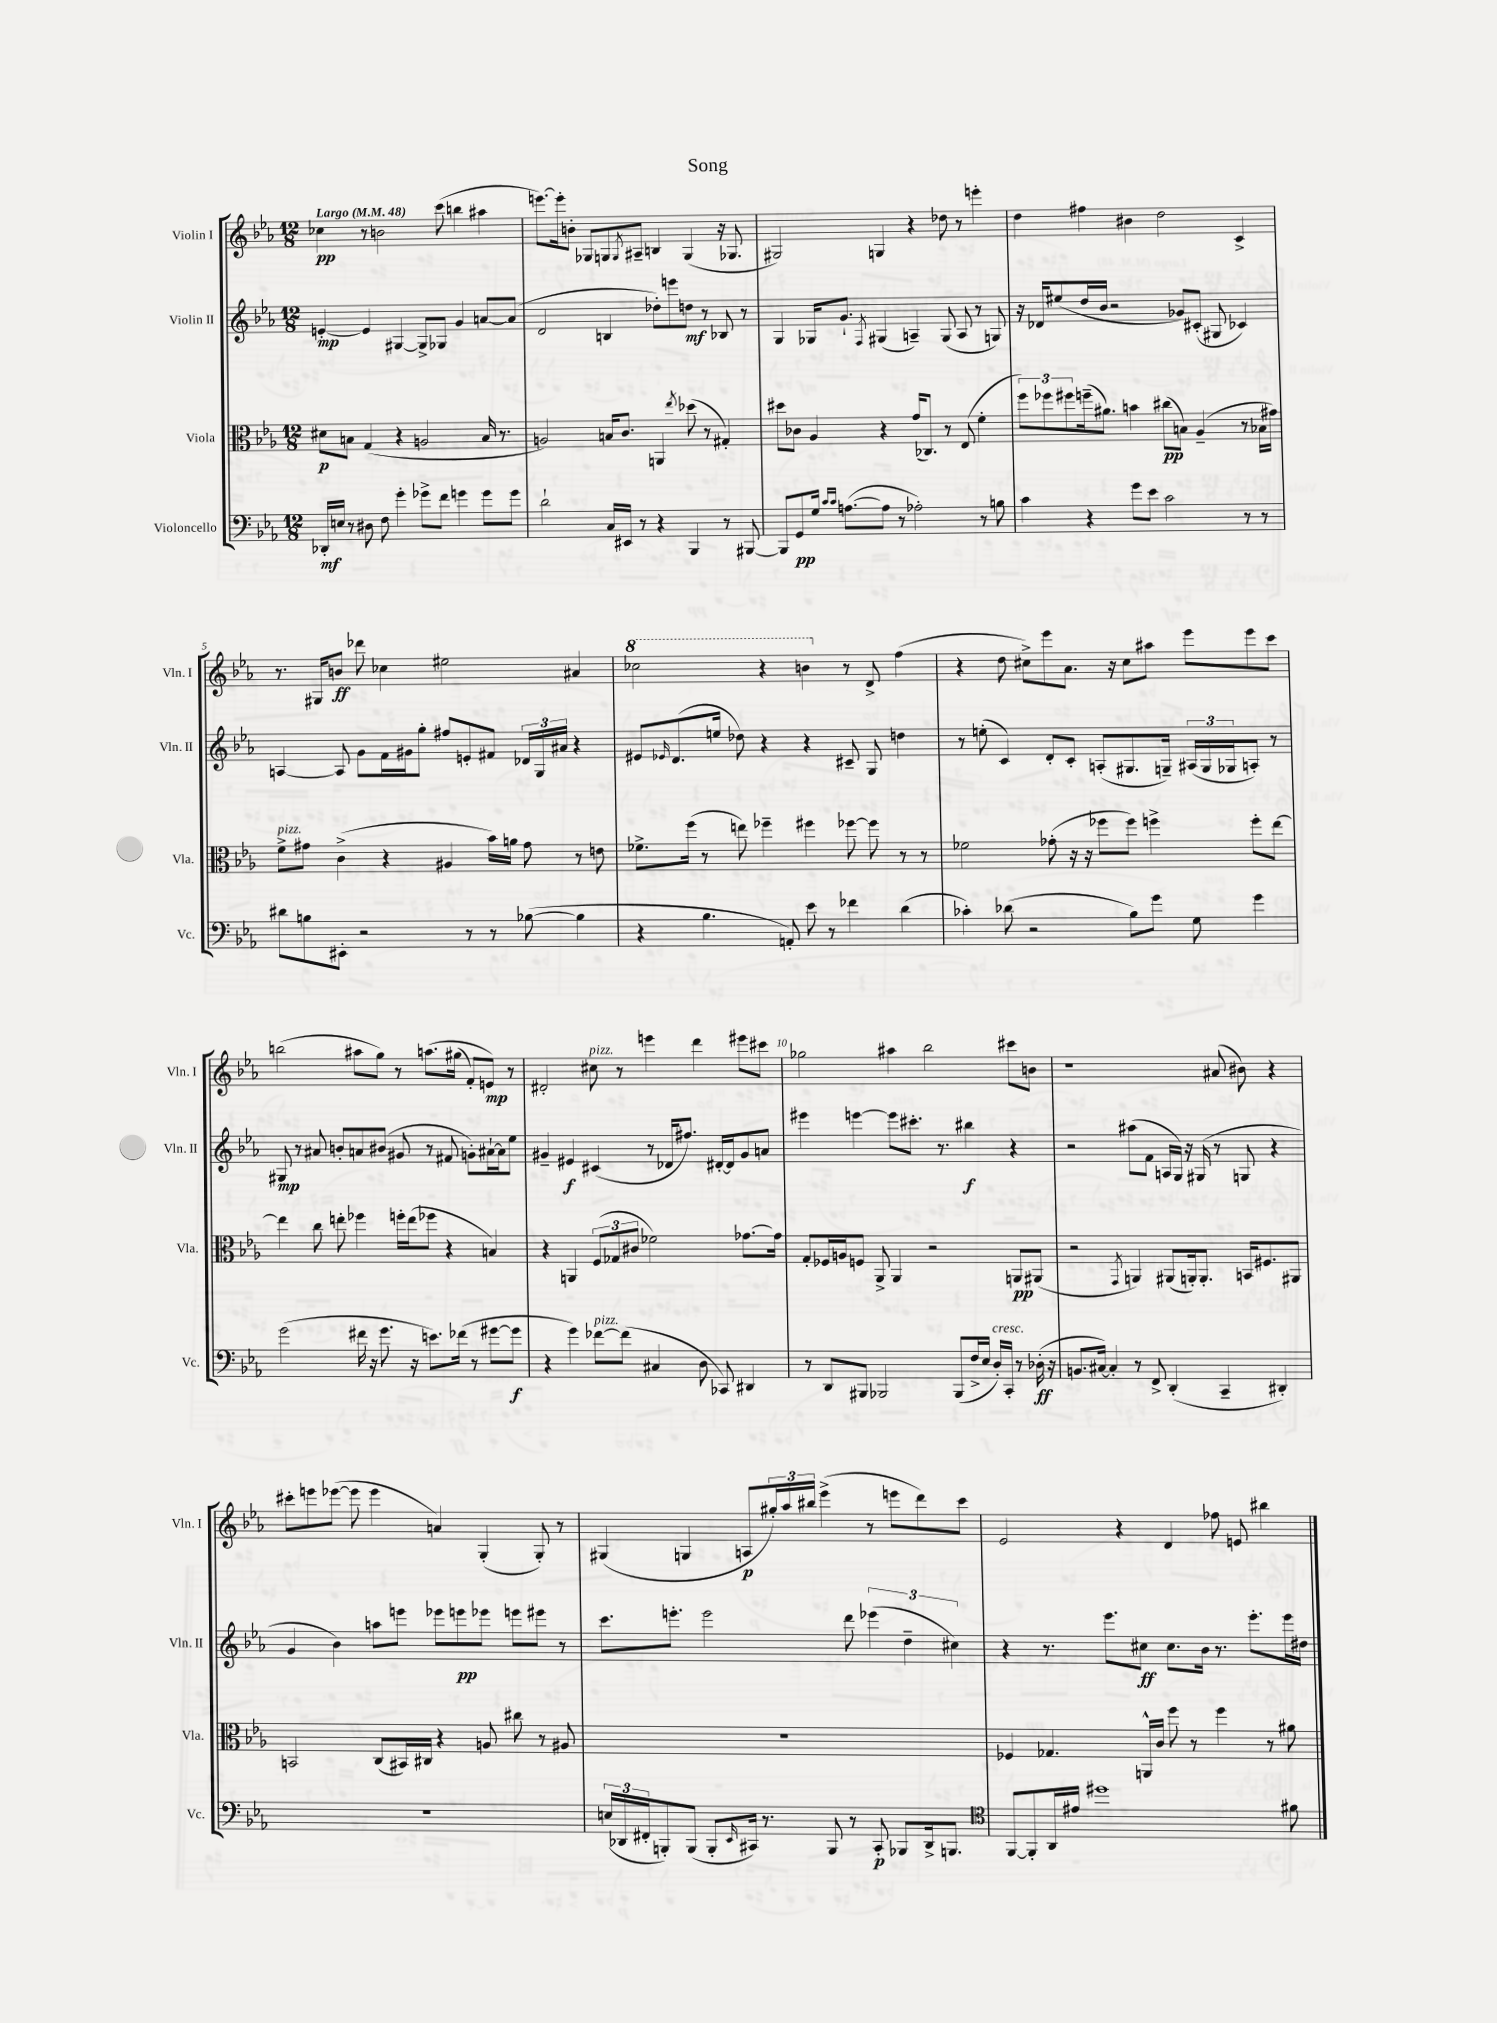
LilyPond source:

\header { title = "Song" }
<<
\new StaffGroup <<
\new Staff = "s0" \with { instrumentName = "Violin I" shortInstrumentName = "Vln. I" } {
    \clef treble \key ees \major \numericTimeSignature \time 12/8 \tempo "Largo" 4 = 48
    ces''4\pp r8 b'2 c'''8( b''4 ais''4 |
    e'''8.~) e'''16-. b'8-. ges8 g8 \acciaccatura { g8 } ais8-- b4 g4( r16 ges8. |
    gis2) g4 r4 des''8 r8 e'''4-. |
    d''4 fis''4 bis'4 d''2 c'4-> |
    r8. gis16 b'8\ff des'''8 ces''4 eis''2 ais'4 |
    \ottava #1 ces'''2 r4 b''4 \ottava #0 r8 d'8-> f''4( |
    r4 d''8 cis''8->) ees'''8 aes'8. r16 cis''8 ais''8 ees'''8 ees'''8 c'''8 |
    b''2( ais''8 g''8) r8 a''8.\( gis''16( f'8-.) e'8\mp\) r8 |
    dis'2-. cis''8^\markup { \italic "pizz." } r8 e'''4 d'''4 eis'''8 cis'''8 |
    ges''2 ais''4 bes''2 cis'''8 b'8 |
    r1 ais'8( bis'8) r4 |
    cis'''8-. e'''8 ees'''8~( ees'''8 ees'''4 a'4) g4-.( g8-.) r8 |
    gis4( g4 a8\p \tuplet 3/2 { gis''16-.) aes''16 bis''16 } ees'''4->( r8 e'''8 d'''8) c'''8 |
    ees'2 r4 d'4 fes''8 e'8 bis''4 \bar "|." |
}
\new Staff = "s1" \with { instrumentName = "Violin II" shortInstrumentName = "Vln. II" } {
    \clef treble \key ees \major \numericTimeSignature \time 12/8
    e'4~-.\mp e'4 gis4~ gis8-> ges8 g'4 a'8~ a'8( |
    d'2 b4 des''8-.) e'''8 d''8\mf r8 bes8 r8 |
    g4 ges16 g'8.-! \acciaccatura { f8 } gis4( a4--) gis8( a8 r8 g8) |
    r16 des'16 eis''8( d''16 bes'16 r2 ges'8) cis'8-.( gis8 ces'4) |
    a4~ a8 g'8 f'16 gis'16 g''8-. fis''8 e'8-. fis'8 \tuplet 3/2 { des'16 g16 ais'16 } r4 |
    eis'8 \grace { ees'16 } d'8.( e''16 des''8) r4 r4 cis'8-- g8 d''4 |
    r8 e''8-.( c'4) d'8-. c'8-. a8-.( gis8. g16--) \tuplet 3/2 { ais16( g16 ges16 } a8-.) r8 |
    gis8\mp r8 ais'8 b'8-. a'8 bis'8( gis'8 r8 fis'8 g'8-.) ais'16~-! ais'16 ees''8 |
    gis'4-- eis'4\f cis'4( r8 des'16 fis''8.) dis'16~-. dis'16 gis'8 a'8 |
    eis'''4 e'''4~ e'''8 cis'''8.-. r8. bis''4\f r4 |
    r2 ais''8( f'8 a16 g16) r16 gis16( r8 g8 r4 |
    g'4 bes'4) a''8 e'''8 ees'''8 e'''8\pp ees'''8 e'''8 eis'''8 r8 |
    c'''8. e'''8.-. e'''2 d'''8 \tuplet 3/2 { ees'''4( d''4-- cis''4) } |
    r4 r8. ees'''8. cis''8\ff cis''8. bes'16 r8. ees'''8.-. ees'''16 dis''16 \bar "|." |
}
\new Staff = "s2" \with { instrumentName = "Viola" shortInstrumentName = "Vla." } {
    \clef alto \key ees \major \numericTimeSignature \time 12/8
    dis'8\p b8 g4( r4 a2 b16 r8. |
    a2) b16 c'8. a,4 \acciaccatura { ees''8 } des''8( r8 gis4-.) |
    dis''8 ces'8 aes4 r4 g'16( ces8.) r8 ees8( f'4-. |
    \tuplet 3/2 { f''8) fes''8 fis''8 } f''16--( ais'8.) b'4 cis''8\pp( b8) aes4--( r8 bes16 gis'16) |
    f'8->^\markup { \italic "pizz." } gis'8 c'4->( r4 ais4 bes'16) a'16 gis'8 r8 e'8 |
    fes'8.-> f''16( r8 e''8) fes''4-- fis''4 fes''8~ fes''8 r8 r8 |
    fes'2 ges'8-.( r16 r16 fes''8 fes''8) f''4-> f''8-. ees''8~ |
    ees''4 c''8 e''8-. fes''4 f''16-. e''16( fes''8 r4 b4) |
    r4 a,4 \tuplet 3/2 { f8( ges8 cis'8 } fes'2) ges'8.~ ges'16 |
    g8-. fes16 a16 f8 aes,8-> aes,4 r2 a,8\pp ais,8( |
    r2 \acciaccatura { g,8 } a,4) ais,8( a,16-.) a,8.-. b,16 fis8. ais,8 |
    b,2 c8( bis,16) cis16 r4 a8 cis''8 r8 ais8 |
    R1. |
    fes4 ges4. a,16-^ c'16 f''8 r8 f''4 r8 ais'8 \bar "|." |
}
\new Staff = "s3" \with { instrumentName = "Violoncello" shortInstrumentName = "Vc." } {
    \clef bass \key ees \major \numericTimeSignature \time 12/8
    des,16-.\mf e16 r8 dis8 f8 g'4-. ges'8-> f'8 g'4 g'8 g'8 |
    d'2-! c16 eis,16 r8 r4 bes,,4 r8 bis,,8~ |
    bis,,8 g,8\pp g16 \grace { c'16 c'16 } a8.~( a8 r8 aes2-.) r8 b8 |
    c'4 r4 g'8 ees'8 c'2 r8 r8 |
    dis'8 b8 eis,8-. r2 r8 r8 bes8~( bes4 |
    r4 bes4. a,8-.) ees'8 r8 fes'4 d'4( |
    ces'4-.) des'8( r2 bes8) g'8 g8 g'4 |
    g'2( fis'16 r16 g'8. r16 e'8.) fes'16( r8 gis'8~ gis'8\f |
    r4 g'4) fes'8~^\markup { \italic "pizz." } fes'8( cis4 d8 ces,8) dis,4 |
    r8 d,8 bis,,8 bes,,2 bes,,8( f16-> ees16 d16-.^\markup { \italic "cresc." }) c,16-. r8 des16-.\ff( r16 |
    b,8. cis16~) cis4-. r8 f,8-> d,4-.( c,4-- dis,4-.) |
    R1. |
    \tuplet 3/2 { e16( des,16 fis,16-. } b,,8-.) b,,8( b,,8-. \grace { ees,16 } cis,16) r8. b,,8 r8 cis,8-.\p bes,,8 des,16-> b,,8. |
    \clef tenor f,8~ f,8-. aes,16 eis'16 dis''1 fis'8 \bar "|." |
}
>>
>>
\layout { \context { \Score \override BarNumber.break-visibility = ##(#f #t #t) barNumberVisibility = #(every-nth-bar-number-visible 5) } }
